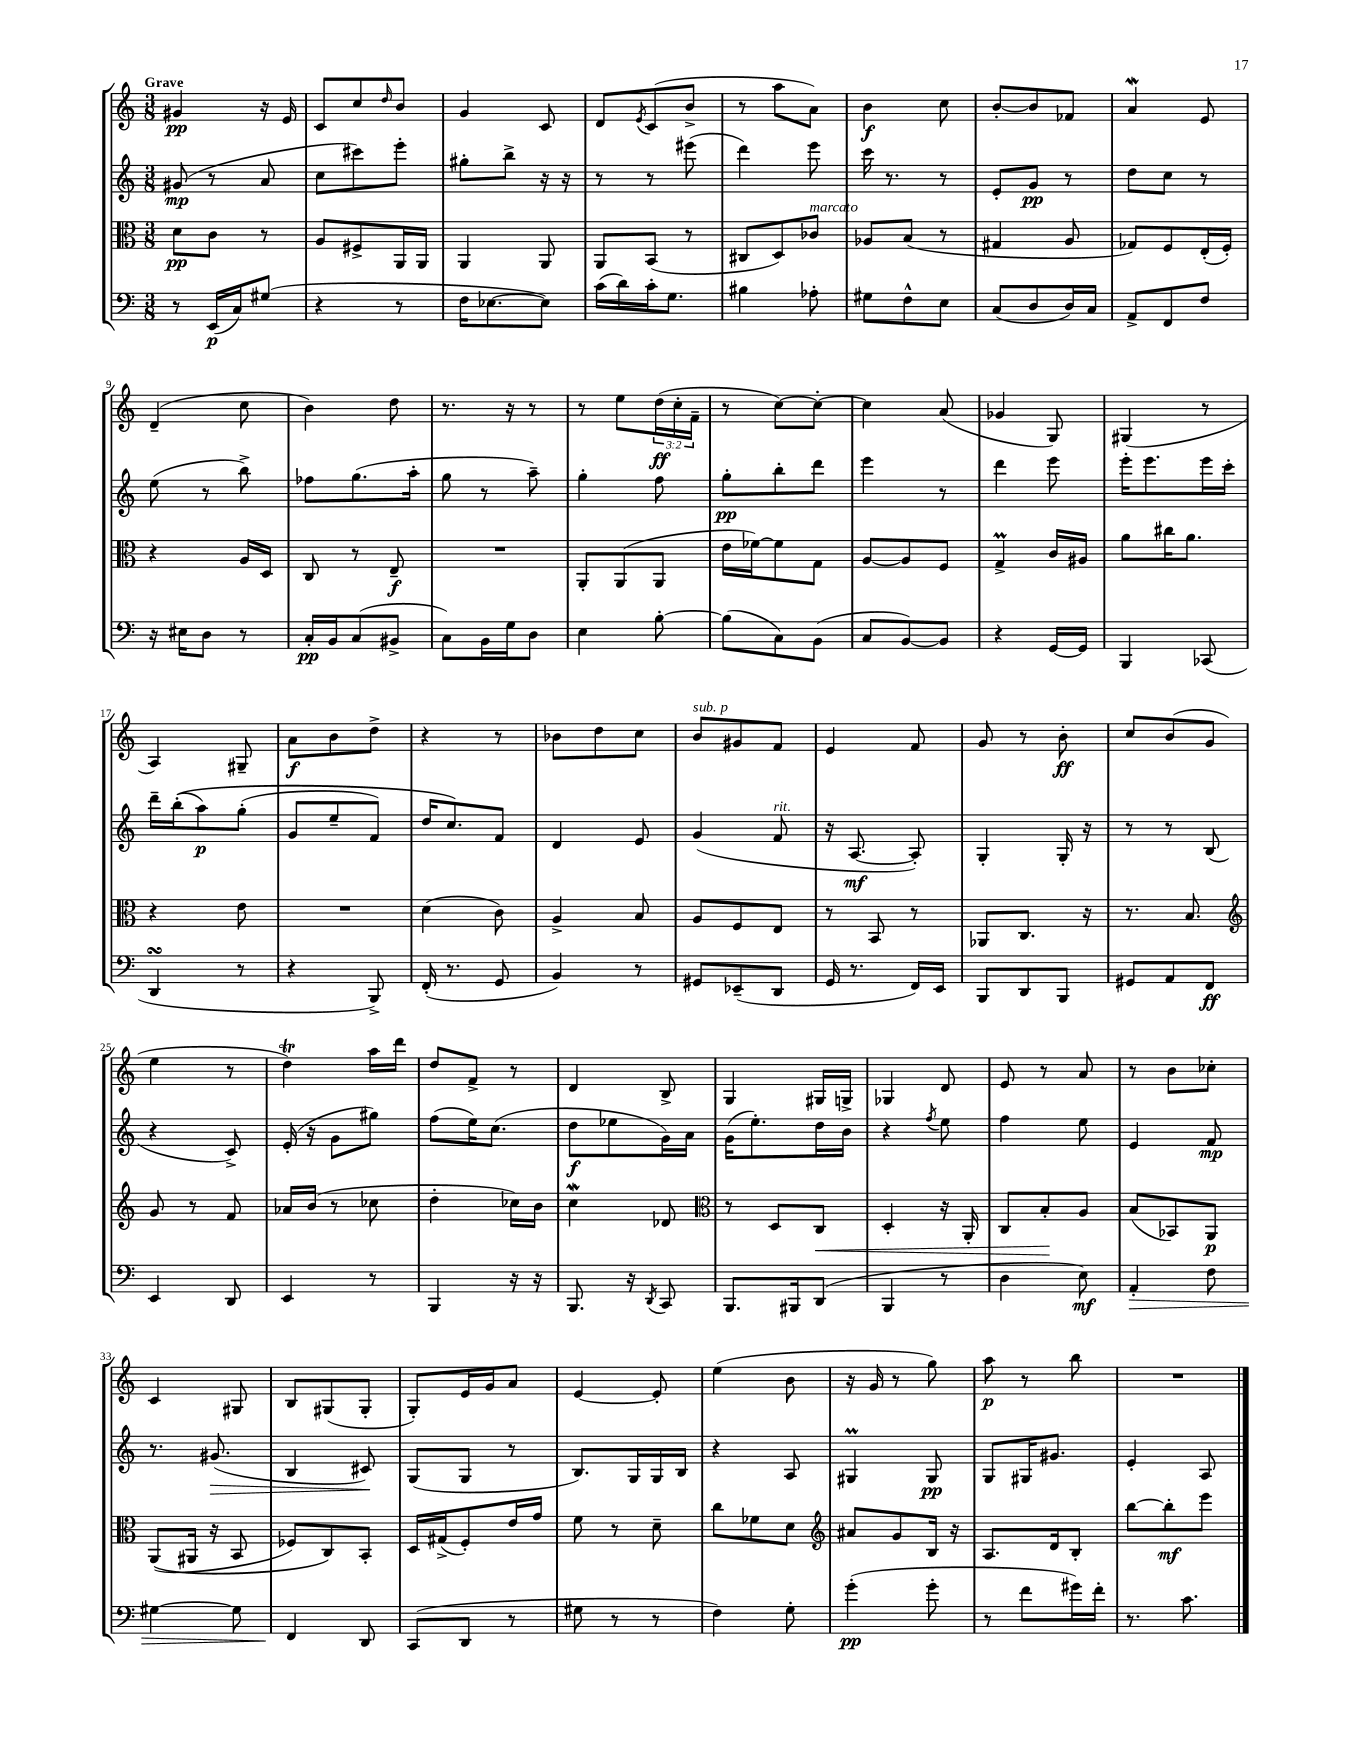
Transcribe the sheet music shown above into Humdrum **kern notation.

**kern	**kern	**kern	**kern
*staff4	*staff3	*staff2	*staff1
*clefF4	*clefC3	*clefG2	*clefG2
*k[]	*k[]	*k[]	*k[]
*M3/8	*M3/8	*M3/8	*M3/8
8r	8d\L	(8g#/	4g#/
(16EE/LL	8c\J	8r	.
16C/J)	.	.	.
(8G#/J	8r	8a/	16r
.	.	.	16e/
=	=	=	=
4r	8A/L	8cc\L	8c/L
.	8F#^/	8ccc#\)	8cc/
.	.	.	16qqdd/
8r	16AA/L	8eee'\J	8b/J
.	16AA/JJ	.	.
=	=	=	=
16F\LK	4AA/	8gg#'\L	4g/
[8.E-\	.	.	.
.	.	8bb^\J	.
8E-\]J)	8AA/	16r	8c/
.	.	16r	.
=	=	=	=
(16c\LL	8AA/L	8r	8d/L
16d\)	.	.	.
.	.	.	8qe/
16c'\J	(8BB/J	8r	(8c/
8.G\J	.	.	.
.	8r	(8eee#\	8b^/J
=	=	=	=
4B#\	8C#/L	4ddd\)	8r
.	8D/)	.	8aa\L
8A-'\	8c-/J	8eee\	8a\J)
=	=	=	=
8G#\L	8A-/L	16ccc\	4b\
.	.	8.r	.
8F^^\	(8B/J	.	.
8E\J	8r	8r	8cc\
=	=	=	=
(8C/L	4G#/	8e'/L	[8b'/L
8D/	.	8g/J	8b/]
16D/L)	8A/	8r	8f-/J
16C/JJ	.	.	.
=	=	=	=
8AA^/L	8G-/L)	8dd\L	4a/
8FF/	8F/	8cc\J	.
8F/J	(16E'/L	8r	8e/
.	16F'/JJ)	.	.
=	=	=	=
16r	4r	(8ee\	(4d~/
16E#\LK	.	.	.
8D\J	.	8r	.
8r	16A/LL	8bb^\)	8cc\
.	16D/JJ	.	.
=	=	=	=
16C'/LL	8C/	8ff-\L	4b\)
16BB/J	.	.	.
(8C/	8r	(8.gg\	.
8BB#^/J	8E~/	.	8dd\
.	.	16aa'\Jk	.
=	=	=	=
8C\L)	4.r	8gg\	8.r
16BB\L	.	8r	.
16G\J	.	.	16r
8D\J	.	8aa~\)	8r
=	=	=	=
4E\	8AA'/L	4gg'\	8r
.	(8AA/	.	8ee\L
[8B'\	8AA/J	8ff\	(24dd\L
.	.	.	24cc'\
.	.	.	24f~\JJ
=	=	=	=
(8B\]L	16e\LL	8gg'\L	8r
.	[16f-\J)	.	.
8C\)	8f-\]	8bb'\	[8cc\L)
(8BB\J	8G\J	8ddd\J	8cc'\_J
=	=	=	=
8C/L	[8A/L	4eee\	4cc\]
[8BB/)	8A/]	.	.
8BB/]J	8F/J	8r	(8a/
=	=	=	=
4r	4G^/	4ddd\	4g-/
[16GG/LL	16c/LL	8eee\	8G/)
16GG/]JJ	16A#/JJ	.	.
=	=	=	=
4BBB/	8a\L	16eee'\LK	(4G#/
.	.	8.eee\	.
.	16cc#\K	.	.
.	8.a\J	.	.
(8CC-/	.	16eee\L	8r
.	.	16ccc'\JJ	.
=	=	=	=
4DD/	4r	16ddd~\LL	4A/)
.	.	&((16bb'\J	.
.	.	8aa\)	.
8r	8e\	(8gg'\J	8G#~/
=	=	=	=
4r	4.r	8g/L	8a\L
.	.	8ee~/	8b\
8BBB^/)	.	8f/J)	8dd^\J
=	=	=	=
(16FF'/	(4d\	16dd/LK	4r
8.r	.	8.cc/&)	.
8GG/	8c\)	8f/J	8r
=	=	=	=
4BB/)	4A^/	4d/	8b-\L
.	.	.	8dd\
8r	8B/	8e/	8cc\J
=	=	=	=
8GG#/L	8A/L	(4g/	8b/L
(8EE-~/	8F/	.	8g#/
8DD/J	8E/J	8f/	8f/J
=	=	=	=
16GG/	8r	16r	4e/
8.r	.	[8.A/	.
.	8BB/	.	.
16FF/LL)	8r	8A'/])	8f/
16EE/JJ	.	.	.
=	=	=	=
8BBB/L	8AA-/L	4G'/	8g/
8DD/	8.C/J	.	8r
8BBB/J	.	16G'/	8b'\
.	16r	16r	.
=	=	=	=
8GG#/L	8.r	8r	8cc/L
8AA/	.	8r	(8b/
.	8.B/	.	.
8FF/J	.	(8B/	8g/J
=	=	=	=
*	*clefG2	*	*
4EE/	8g/	4r	4ee\
.	8r	.	.
8DD/	8f/	8c^/)	8r
=	=	=	=
4EE/	16a-/LL	(16e'/	4dd\)
.	(16b/JJ	16r	.
.	8r	8g\L	.
8r	8cc-\	8gg#\J)	16aa\LL
.	.	.	16ddd\JJ
=	=	=	=
4BBB/	4dd'\	(8ff\L	8dd/L
.	.	16ee\K)	8f^/J
.	.	(8.cc\J	.
16r	16cc-\LL)	.	8r
16r	16b\JJ	.	.
=	=	=	=
8.BBB/	4cc\	8dd\L	4d/
.	.	8ee-\	.
16r	.	.	.
8qDD/	.	.	.
8CC/	8d-/	16g\L)	8B^/
.	.	16a\JJ	.
=	=	=	=
*	*clefC3	*	*
8.BBB/L	8r	(16g\LK	4G/
.	.	8.ee'\)	.
.	8D/L	.	.
16BBB#/k	.	.	.
(8DD/J	8C/J	16dd\L	16G#/LL
.	.	16b\JJ	16G^/JJ
=	=	=	=
4BBB/	4D'/	4r	4G-/
.	.	8qff/	.
8r	16r	8ee\	8d/
.	16AA'/	.	.
=	=	=	=
4D\	8C/L	4ff\	8e/
.	8B'/	.	8r
8E\)	8A/J	8ee\	8a/
=	=	=	=
4AA'/	(8B/L	4e/	8r
.	8BB-/)	.	8b\L
8F\	8AA/J	8f/	8cc-'\J
=	=	=	=
[4G#\	&((8AA/L	8.r	4c/
.	16AA#/Jk	.	.
.	16r	(8.g#/	.
8G#\]	8BB/	.	8G#/
=	=	=	=
4FF/	8F-/L)	4B/	8B/L
.	8C/&)	.	(8G#/
8DD/	8BB'/J	8c#/)	8G#'/J
=	=	=	=
(8CC/L	16D/LL	(8G/L	8G'/L)
.	(16G#^/J	.	.
8DD/J	8F'/)	8G/J	16e/L
.	.	.	16g/J
8r	16e/L	8r	8a/J
.	16g/JJ	.	.
=	=	=	=
8G#\	8f\	8.B/L)	[4e/
8r	8r	.	.
.	.	16G/L	.
8r	8d~\	16G/	8e'/]
.	.	16B/JJ	.
=	=	=	=
4F\)	8cc\L	4r	(4ee\
.	8f-\	.	.
8G'\	8d\J	8A/	8b\
=	=	=	=
*	*clefG2	*	*
(4g'\	8a#/L	4G#/	16r
.	.	.	16g/
.	8g/	.	8r
8g'\	16B/Jk	8G#/	8gg\)
.	16r	.	.
=	=	=	=
8r	8.A/L	8G/L	8aa\
8f\L	.	16G#/K	8r
.	16d/k	8.g#/J	.
16g#\L)	8B'/J	.	8bb\
16f'\JJ	.	.	.
=	=	=	=
8.r	[8bb\L	4e'/	4.r
.	8bb'\]	.	.
8.c\	.	.	.
.	8eee\J	8A/	.
==	==	==	==
*-	*-	*-	*-
